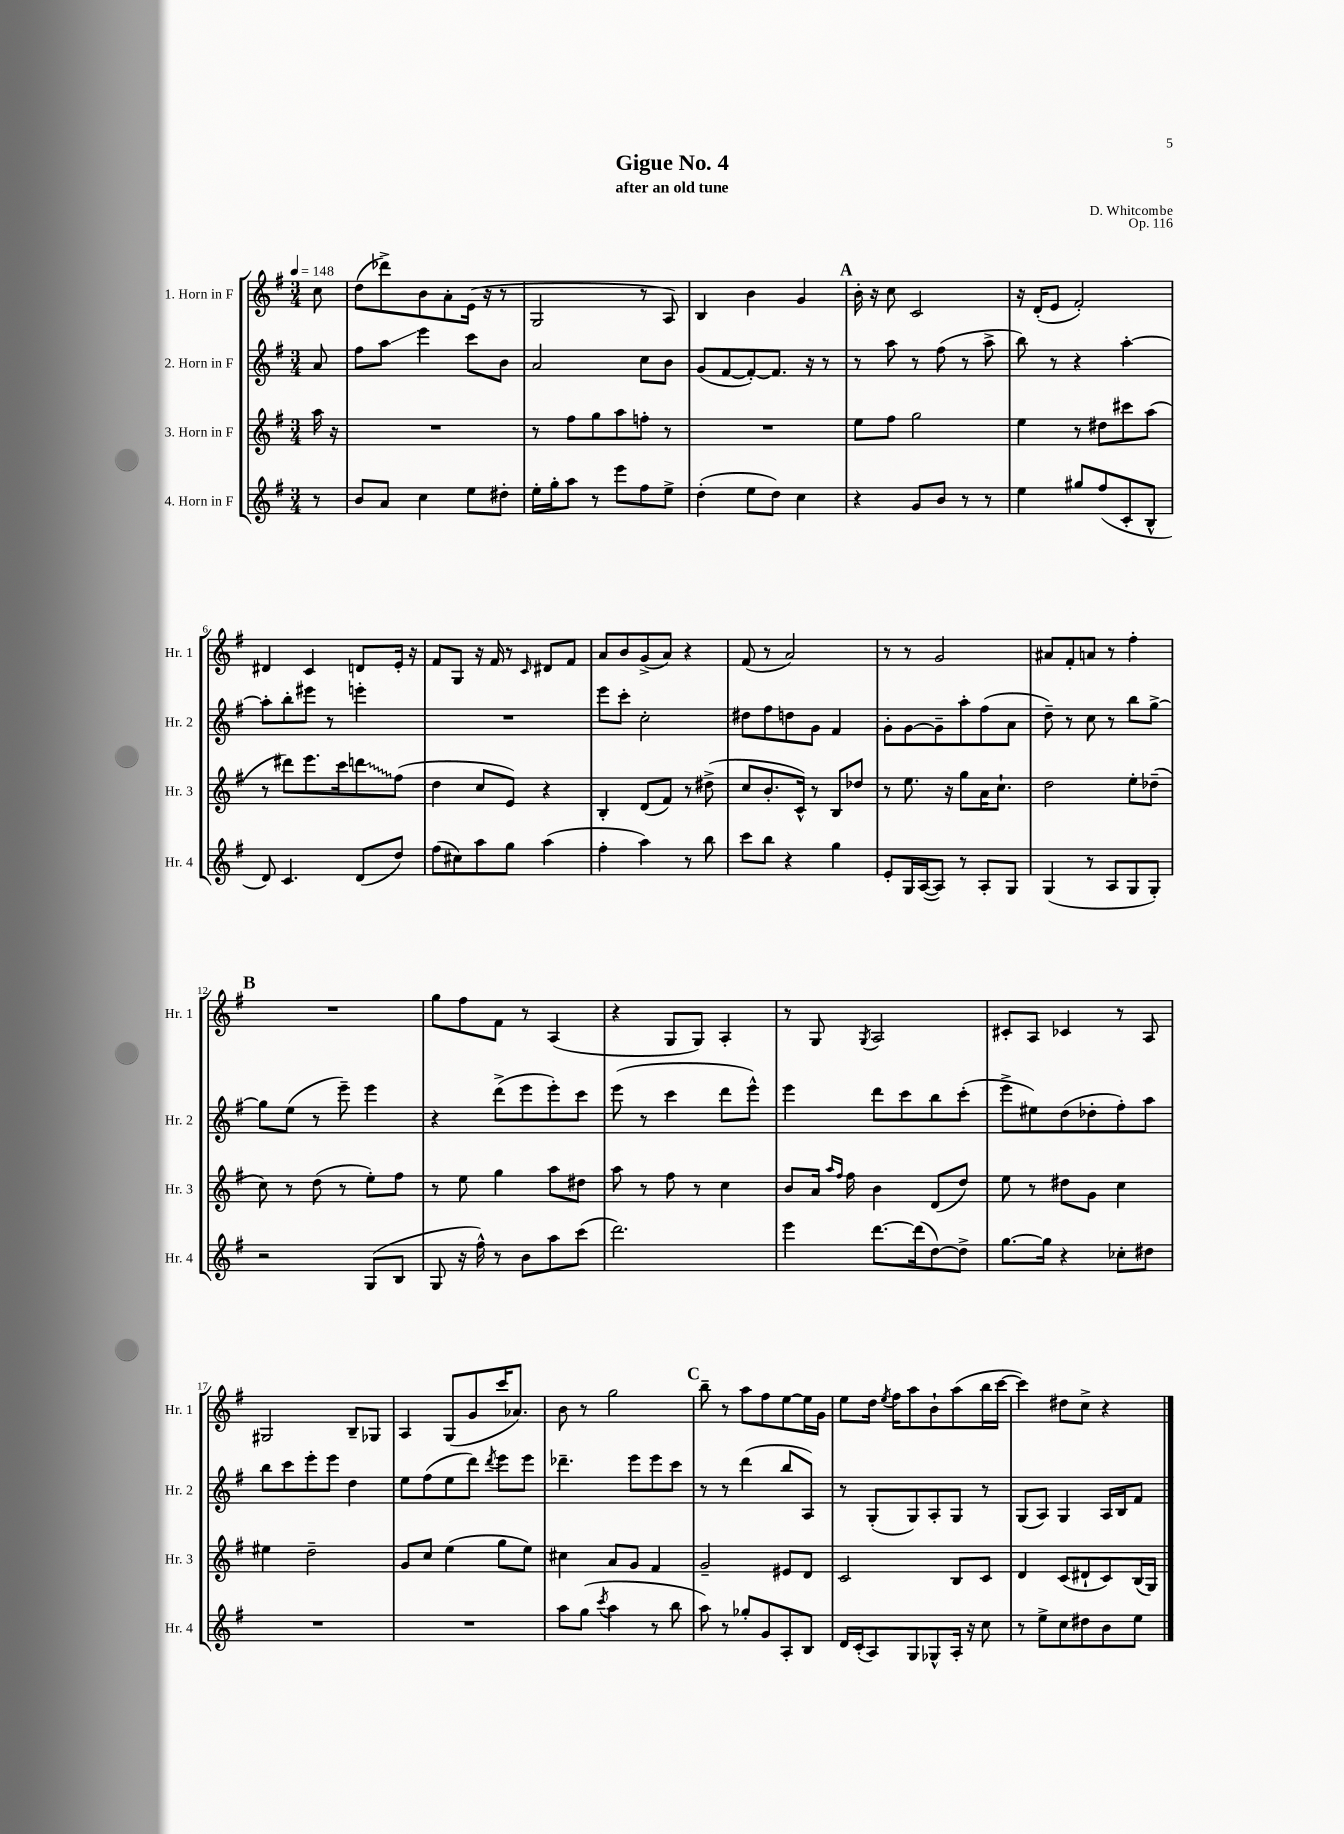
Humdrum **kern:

**kern	**kern	**kern	**kern
*staff4	*staff3	*staff2	*staff1
*clefG2	*clefG2	*clefG2	*clefG2
*k[f#]	*k[f#]	*k[f#]	*k[f#]
*M3/4	*M3/4	*M3/4	*M3/4
*MM148	*MM148	*MM148	*MM148
8r	16aa\	8a/	8cc\
.	16r	.	.
=	=	=	=
8b/L	2.r	8ff#\L	(8dd\L
8a/J	.	8aa\J	8ddd-^\)
4cc\	.	4eee\	8b\
.	.	.	8a'\
8ee\L	.	8ccc\L	(16e\Jk
.	.	.	16r
8dd#'\J	.	8b\J	8r
=	=	=	=
16ee'\LL	8r	2a/	2G/
16gg'\J	.	.	.
8aa\J	8ff#\L	.	.
8r	8gg\	.	.
8eee\L	8aa\	.	.
8ff#\	8ff'\J	8cc\L	8r
8ee^\J	8r	8b\J	8A/)
=	=	=	=
(4dd'\	2.r	(8g/L	4B/
.	.	[8f#/	.
8ee\L	.	8f#'/_)	4b\
8dd\J)	.	8.f#/]J	.
4cc\	.	.	4g/
.	.	16r	.
.	.	8r	.
=	=	=	=
4r	8ee\L	8r	16b'\
.	.	.	16r
.	8ff#\J	8aa\	8cc\
8g/L	2gg\	8r	2c/
8b/J	.	(8ff#\	.
8r	.	8r	.
8r	.	8aa^\	.
=	=	=	=
4ee\	4ee\	8bb\)	16r
.	.	.	(16d'/LK
.	.	8r	8e/J
8gg#/L	8r	4r	2f#'/)
(8ff#/	8dd#\L	.	.
8c'/	8ccc#\	[4aa'\	.
8B^^/J	(8aa\J	.	.
=	=	=	=
8d/)	8r	8aa'\]L	4d#/
4.c/	8ddd#\L)	8bb'\	.
.	8.eee\	8eee#\J	4c/
.	.	8r	.
.	16ccc\k	.	.
(8d/L	8ddd\	4eee'\	8d/L
8dd/J)	(8ff#\J	.	16e'/Jk
.	.	.	16r
=	=	=	=
(8ff#\L	4dd\	2.r	8f#/L
8cc#\)	.	.	8G/J
8aa\	8cc/L	.	16r
.	.	.	16f#/
8gg\J	8e/J)	.	8r
.	.	.	16qqc/
(4aa\	4r	.	8d#/L
.	.	.	8f#/J
=	=	=	=
4ff#'\	4B'/	8eee\L	8a/L
.	.	8ccc'\J	8b/
4aa\)	(8d/L	2cc'\	(8g^/
.	8f#/J)	.	8a/J)
8r	8r	.	4r
8bb\	(8dd#^\	.	.
=	=	=	=
8ccc\L	8cc/L	8dd#\L	(8f#/
8bb\J	8.b'/	8ff#\	8r
4r	.	8dd\	2a/)
.	16c^^/Jk)	.	.
.	8r	8g\J	.
4gg\	8B/L	4f#/	.
.	8dd-/J	.	.
=	=	=	=
8e'/L	8r	8g'\L	8r
16G/L	8.ee\	[8g\	8r
([16A/J	.	.	.
8A/]J)	.	8g~\]	2g/
.	16r	.	.
8r	8gg\L	8aa'\	.
8A'/L	16a\K	(8ff#\	.
.	8.cc`\J	.	.
8G/J	.	8a\J	.
=	=	=	=
(4G/	2dd\	8dd~\)	8a#/L
.	.	8r	8f#'/
8r	.	8cc\	8a/J
8A/L	.	8r	8r
8G/	8ee'\L	8bb\L	4ff#'\
8G'/J)	(8dd-~\J	[8gg^\J	.
=	=	=	=
2r	8cc\)	8gg\]L	2.r
.	8r	(8ee\J	.
.	(8dd\	8r	.
.	8r	8eee~\)	.
(8G/L	8ee'\L)	4eee\	.
8B/J	8ff#\J	.	.
=	=	=	=
8G/	8r	4r	8gg\L
16r	8ee\	.	8ff#\
16ff#^^\)	.	.	.
8r	4gg\	(8ddd^\L	8f#\J
8b\L	.	8eee\	8r
8aa\	8aa\L	8eee'\)	(4A/
(8ccc\J	8dd#\J	8ccc\J	.
=	=	=	=
2.ddd\)	8aa\	(8eee\	4r
.	8r	8r	.
.	8ff#\	4ccc\	8G/L
.	8r	.	8G/J)
.	4cc\	8ddd\L	4A'/
.	.	8eee^^\J)	.
=	=	=	=
4eee\	8b/L	4eee\	8r
.	16a/Jk	.	8G/
.	16qqaa/LL	.	.
.	16qqff#/JJ	.	.
.	16ff#\	.	.
.	.	.	8qG/
[8.ddd\L	4b\	8ddd\L	2A/
.	.	8ccc\	.
(16ddd\]k	.	.	.
[8dd\)	(8d/L	8bb\	.
8dd^\]J	8dd/J)	(8ccc'\J	.
=	=	=	=
[8.gg\L	8ee\	8eee^\L	8c#'/L
.	8r	8ee#\)	8A/J
16gg\]Jk	.	.	.
4r	8dd#\L	(8dd\	4c-/
.	8g\J	8dd-'\	.
8cc-'\L	4cc\	8ff#'\)	8r
8dd#\J	.	8aa\J	8A/
=	=	=	=
2.r	4ee#\	8bb\L	2G#/
.	.	8ccc\	.
.	2dd~\	8eee'\	.
.	.	8eee\J	.
.	.	4dd\	8B~/L
.	.	.	8G-/J
=	=	=	=
2.r	8g/L	8ee\L	4A/
.	8cc/J	(8ff#\	.
.	(4ee\	8ee\	(8G/L
.	.	8ddd\J)	8g/
.	.	8qddd/	.
.	8gg\L	8eee\L	16ccc/K
.	.	.	8.a-/J)
.	8ee\J)	8eee\J	.
=	=	=	=
8aa\L	4cc#\	4.ddd-~\	8b\
(8gg\J	.	.	8r
8qccc/	.	.	.
4aa\	8a/L	.	2gg\
.	8g/J	8eee\L	.
8r	4f#/	8eee\	.
8bb\	.	8ccc\J	.
=	=	=	=
8aa\)	2g~/	8r	8bb~\
8r	.	8r	8r
8gg-'/L	.	(4ddd\	8aa\L
8g/	.	.	8ff#\
8A'/	8e#/L	8bb/L	[8ee\
8B/J	8d/J	8A/J)	16ee\]L
.	.	.	16g\JJ
=	=	=	=
16d/LL	2c/	8r	8ee\L
(16c'/J	.	.	.
8A/)	.	(8G'/L	16dd\Jk
.	.	.	8qee/
.	.	.	16ff#\LK
8G/	.	8G/)	8aa\
8G-^^/	.	8A'/	8b`\
16A'/Jk	8B/L	8G/J	(8aa\
16r	.	.	.
8cc\	8c/J	8r	16bb\L
.	.	.	[16ccc\JJ
=	=	=	=
8r	4d/	(8G/L	4ccc\])
8ee^\L	.	8A/J)	.
8cc\	(8c/L	4G/	8dd#\L
8dd#\	8d#`/	.	8cc^\J
8b\	8c/)	16A/LL	4r
.	.	16B/J	.
8ee\J	(16B/L	8f#/J	.
.	16G/JJ)	.	.
==	==	==	==
*-	*-	*-	*-
